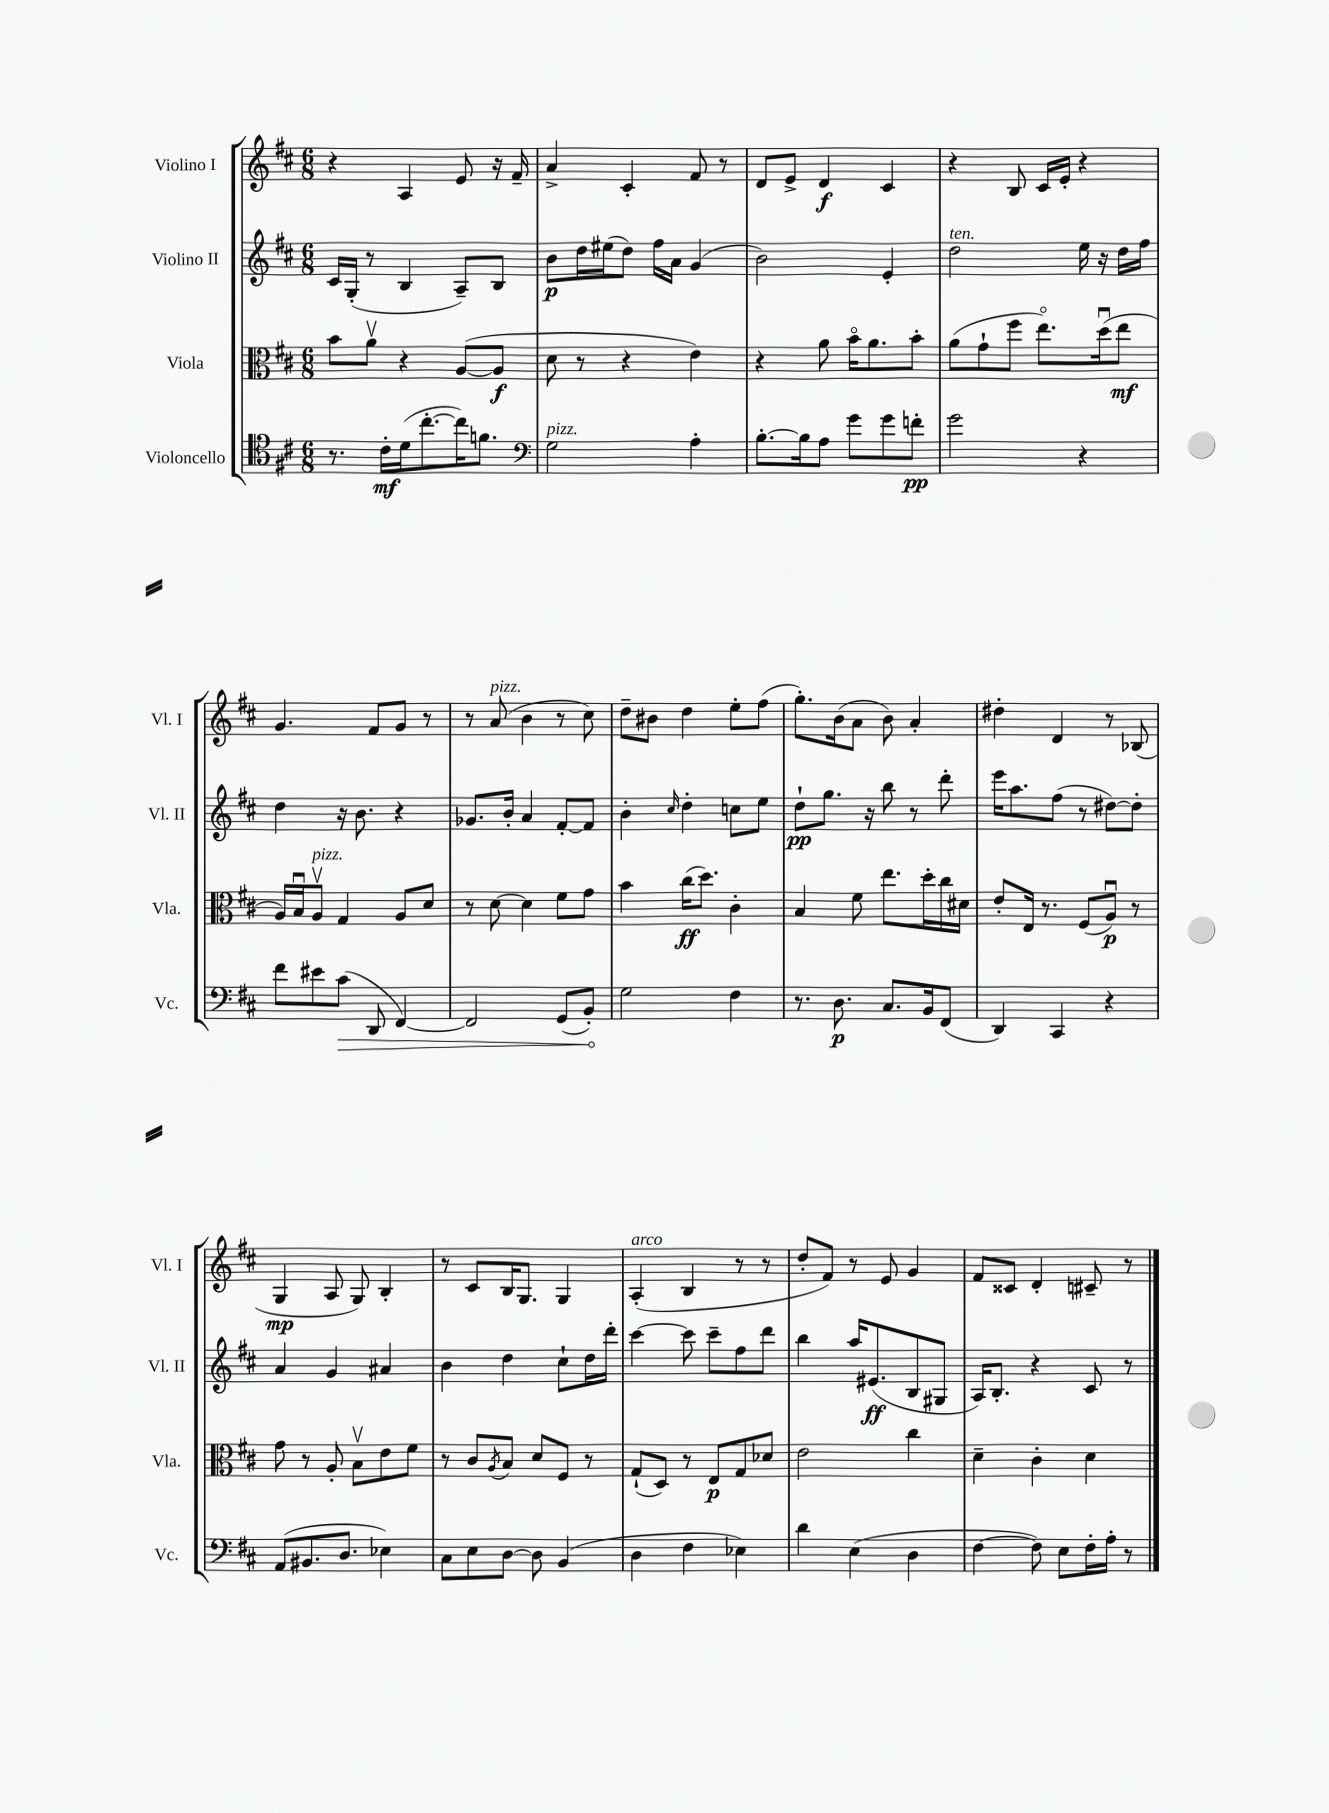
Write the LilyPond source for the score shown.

<<
\new StaffGroup <<
\new Staff = "s0" \with { instrumentName = "Violino I" shortInstrumentName = "Vl. I" } {
    \clef treble \key d \major \numericTimeSignature \time 6/8
    r4 a4 e'8 r16 fis'16-- |
    a'4-> cis'4-. fis'8 r8 |
    d'8 e'8-> d'4\f cis'4 |
    r4 b8 cis'16 e'16-. r4 |
    g'4. fis'8 g'8 r8 |
    r8 a'8^\markup { \italic "pizz." }( b'4 r8 cis''8) |
    d''8-- bis'8 d''4 e''8-. fis''8( |
    g''8.-.) b'16( a'8 b'8) a'4-. |
    dis''4-. d'4 r8 bes8( |
    g4\mp a8 g8) b4-. |
    r8 cis'8 b16 g8. g4 |
    a4-.^\markup { \italic "arco" }( b4 r8 r8 |
    d''8-. fis'8) r8 e'8 g'4 |
    fis'8 cisis'8 d'4-. cis'8-- r8 \bar "|." |
}
\new Staff = "s1" \with { instrumentName = "Violino II" shortInstrumentName = "Vl. II" } {
    \clef treble \key d \major \numericTimeSignature \time 6/8
    cis'16 g16-.( r8 b4 a8--) b8 |
    b'8\p d''16 eis''16( d''8) fis''16 a'16 g'4( |
    b'2) e'4-. |
    d''2^\markup { \italic "ten." } e''16 r16 d''16 fis''16 |
    d''4 r16 b'8. r4 |
    ges'8. b'16-. a'4 fis'8~-. fis'8 |
    b'4-. \grace { cis''16 } d''4-. c''8 e''8 |
    d''8-!\pp g''8. r16 b''8 r8 d'''8-. |
    e'''16 a''8. fis''8( r8 dis''8~) dis''8-. |
    a'4 g'4 ais'4 |
    b'4 d''4 cis''8-! d''16 d'''16-. |
    cis'''4~ cis'''8 cis'''8-- fis''8 d'''8 |
    b''4 a''16 eis'8.\ff( b8 gis8 |
    a16) b8.-. r4 cis'8 r8 \bar "|." |
}
\new Staff = "s2" \with { instrumentName = "Viola" shortInstrumentName = "Vla." } {
    \clef alto \key d \major \numericTimeSignature \time 6/8
    b'8 a'8\upbow r4 a8~( a8\f |
    d'8 r8 r4 e'4) |
    r4 a'8 b'16\flageolet a'8. b'8-. |
    a'8( g'8-! fis''8 e''8.\flageolet) d''16\downbow( e''8\mf |
    a16) b16\downbow a8\upbow^\markup { \italic "pizz." } g4 a8 d'8 |
    r8 d'8~ d'4 fis'8 g'8 |
    b'4 cis''16\ff( d''8.) cis'4-. |
    b4 fis'8 e''8. d''16-. cis''16 dis'16 |
    e'8-. e16 r8. fis8( a8\downbow\p) r8 |
    g'8 r8 a8-. b8\upbow e'8 fis'8 |
    r8 cis'8 \acciaccatura { a8 } b8 d'8 fis8 r8 |
    g8-!( d8) r8 e8\p g8 des'8 |
    e'2 cis''4 |
    d'4-- cis'4-. d'4 \bar "|." |
}
\new Staff = "s3" \with { instrumentName = "Violoncello" shortInstrumentName = "Vc." } {
    \clef tenor \key d \major \numericTimeSignature \time 6/8
    r8. cis'16-.\mf d'16( cis''8.~-. cis''16) f'8. |
    \clef bass g2^\markup { \italic "pizz." } a4-. |
    b8.~-. b16 a8 g'8 g'8 f'8-.\pp |
    g'2 r4 |
    fis'8 eis'8 \once \override Hairpin.circled-tip = ##t cis'8\>( d,8 fis,4~) |
    fis,2 g,8( b,8-.\!) |
    g2 fis4 |
    r8. d8.\p cis8. b,16 fis,8( |
    d,4) cis,4 r4 |
    a,8( bis,8. d8. ees4) |
    cis8 e8 d8~ d8 b,4( |
    d4 fis4 ees4) |
    d'4 e4( d4 |
    fis4~ fis8) e8 fis16-. a16-. r8 \bar "|." |
}
>>
>>
\layout { \context { \Score \remove "Bar_number_engraver" } }
